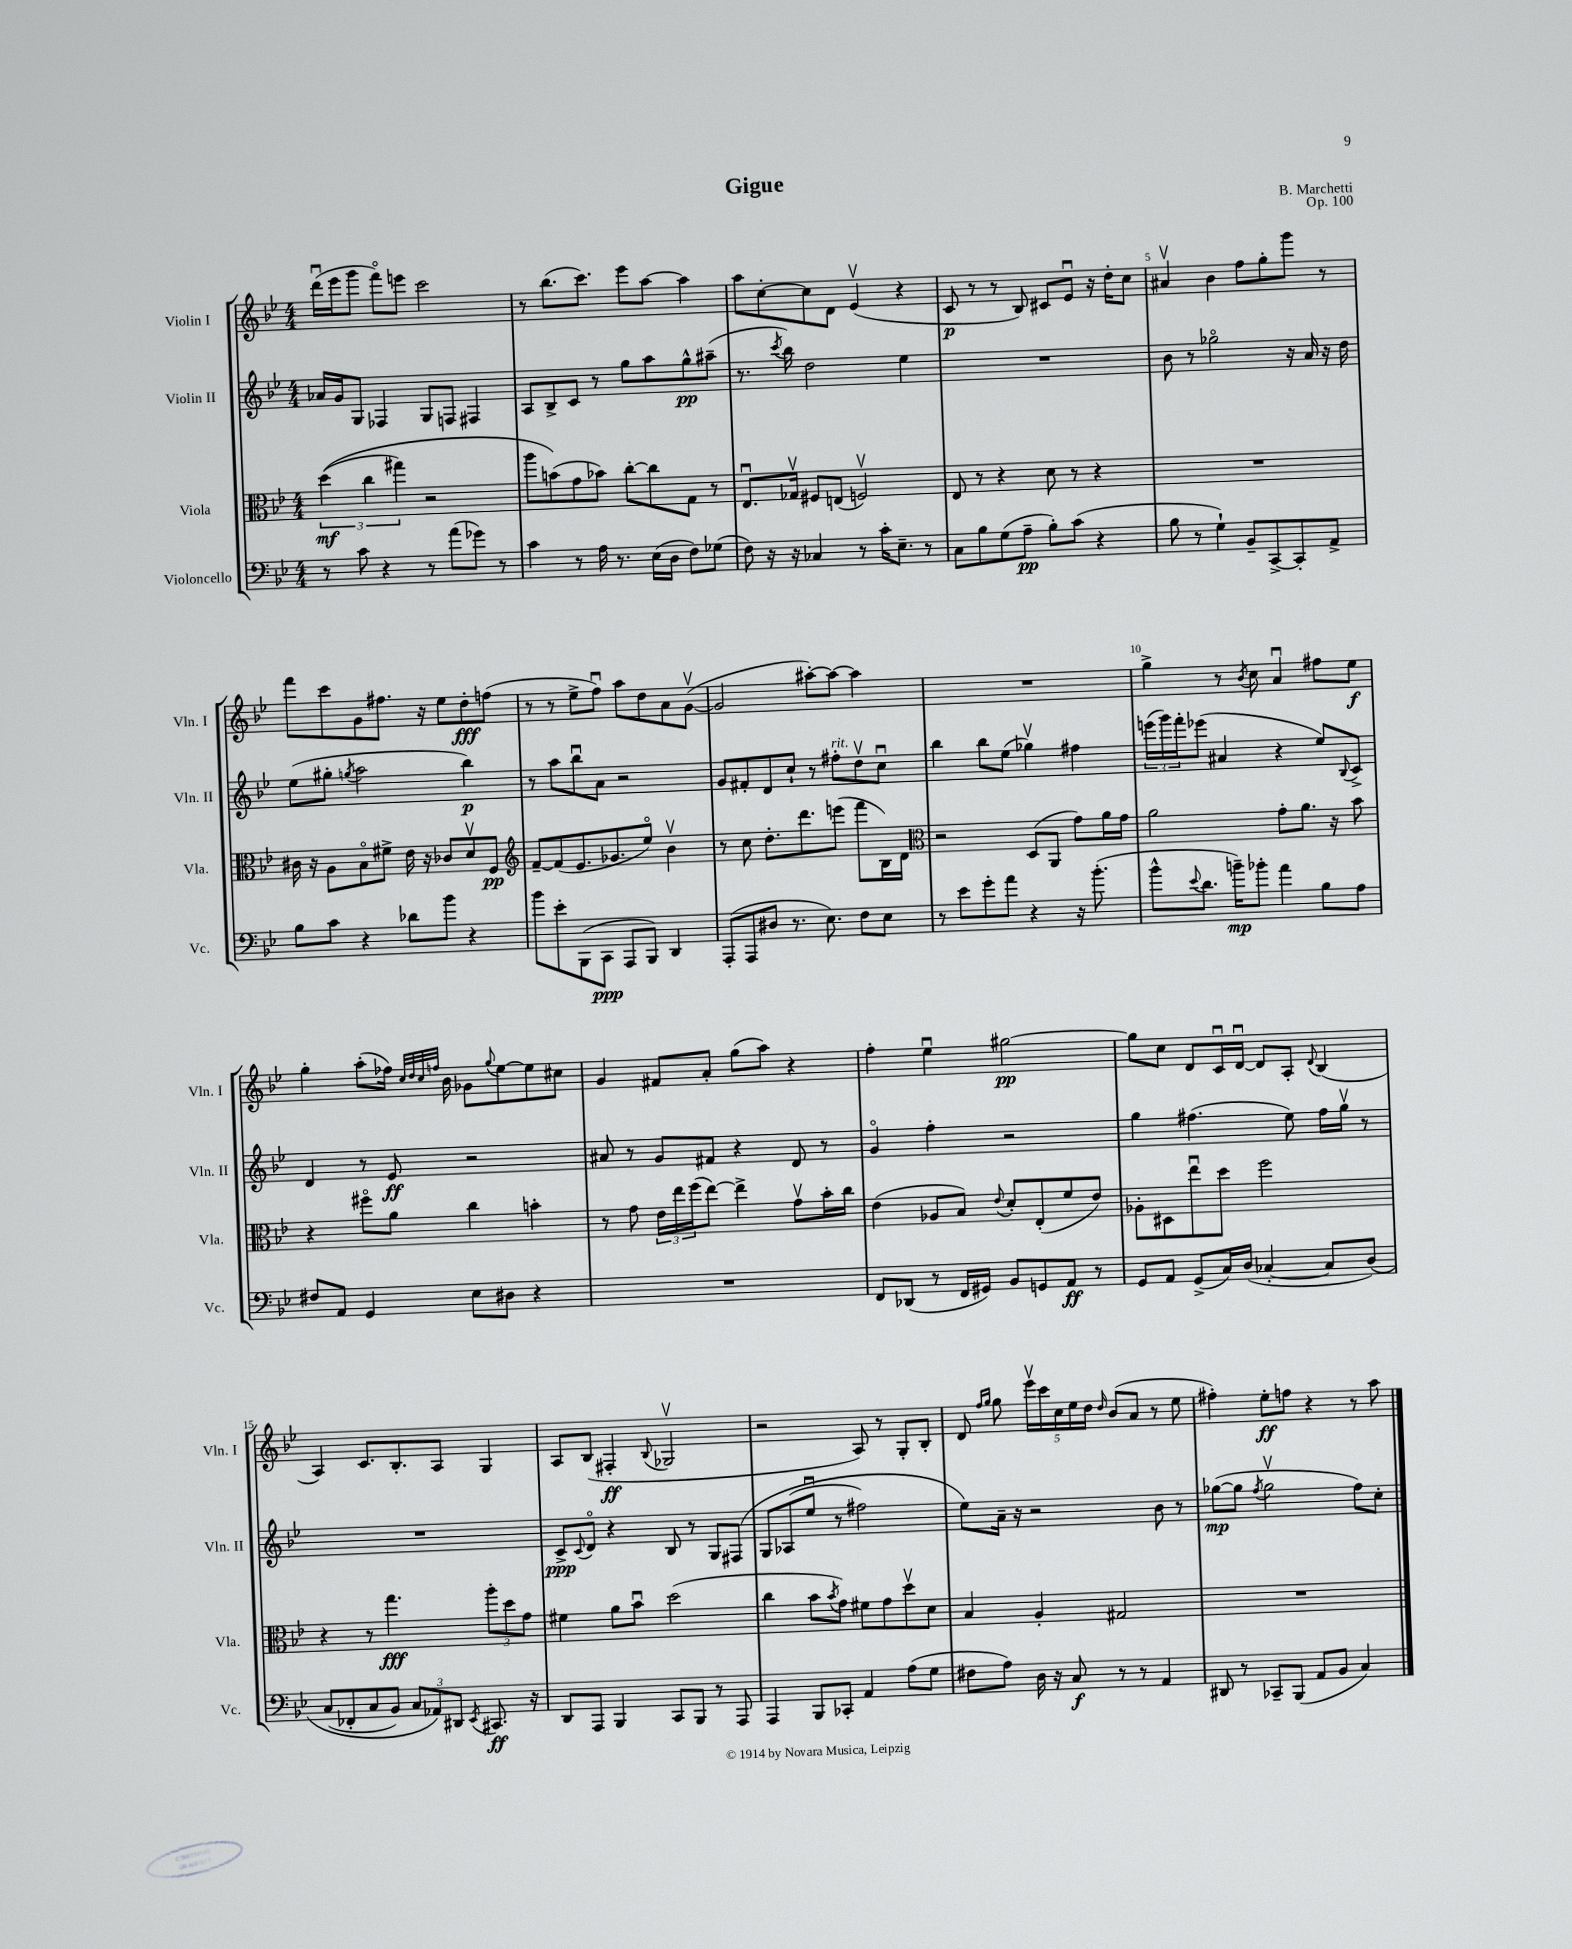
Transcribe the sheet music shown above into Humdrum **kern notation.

**kern	**kern	**kern	**kern
*staff4	*staff3	*staff2	*staff1
*clefF4	*clefC3	*clefG2	*clefG2
*k[b-e-]	*k[b-e-]	*k[b-e-]	*k[b-e-]
*M4/4	*M4/4	*M4/4	*M4/4
8r	&((6dd	16a-	(16dddu
.	.	16g	16eee-
8c	.	8G	8ggg
.	6cc	.	.
4r	.	4F-	8fffo)
.	6gg#)	.	.
.	.	.	8eee
8r	2r	8G	2ccc
(8a	.	8F	.
8g-)	.	4F#	.
8r	.	.	.
=	=	=	=
4c	8aa	8A	8r
.	(8b&)	8B-^	(8.bb-
8r	8g	8c	.
.	.	.	8.ccc)
16A	8b-)	8r	.
8.r	.	.	.
.	[8cc'	8gg	8eee-
(16E-	8cc]	8aa	[8aa
16D	.	.	.
8F)	8G	8gg^^	4aa]
(8G-	8r	(8aa#~	.
=	=	=	=
8F)	8.E-u	8.r	8aa
16r	.	.	[8cc'
.	.	8qccc	.
16r	16G-v	16bb-)	.
4C-	8F#	2dd	8cc]
.	(8E	.	8d
8r	2Fv)	.	(4e-v
16c'	.	.	.
8.E-~	.	.	.
.	.	4ee-	4r
8r	.	.	.
=	=	=	=
8C	8E-	1r	8c
8B-	8r	.	8r
(8G	4r	.	8r
8A~	.	.	8B-)
8B-')	8d	.	8c#
(8c	8r	.	8e-u
4r	4r	.	16r
.	.	.	16dd'
.	.	.	8cc
=	=	=	=
8B-	1r	8b-	4a#v
8r	.	8r	.
4G`)	.	2gg-o	4b-
8BB-~	.	.	8ff
[8CC^	.	.	8gg'
8CC']	.	16r	8ggg
.	.	16a	.
8AA^	.	16r	8r
.	.	16dd	.
=	=	=	=
8B-	16c#	(8ee-	8fff
.	16r	.	.
8c	8A	8gg#'	8ccc
.	.	8qgg	.
4r	8B-o	2aa	8g
.	8f#^	.	8.ff#
8d-	16e-	.	.
.	16r	.	16r
8b-	8c-	.	8ee-
4r	8dv	4bb-)	8dd'
.	8F	.	(8ff
=	=	=	=
*	*clefG2	*	*
8b-	[8f~	8r	8r
8e-'	(8f]	8aa	8r
(8BBB-	8.e-	8bb-u	8ee-^
8CC	.	8a	8ffu)
.	8.g-	.	.
8AAA	.	2r	8aa
8BBB-)	8ee-o)	.	8dd
4DD	4b-v	.	8a
.	.	.	([8gv
=	=	=	=
(8AAA'	8r	8g	2g]
8AAA	8cc	8f#'	.
8D#	8.dd'	8d	.
8.r	.	8cc`	.
.	8.ddd	.	.
.	.	8r	[8aa#')
8.E-)	.	.	.
.	(8eee	8ff#'	8aa#_
8F	8fff	8ddv	4aa#]
8E-	16B-)	8ccu	.
.	16d	.	.
=	=	=	=
*	*clefC3	*	*
8r	2r	4bb-	1r
8e-	.	.	.
8g'	.	8bb-	.
8a	.	(8ee-	.
4r	(8D	4gg-v)	.
.	8AA	.	.
16r	8g)	4ff#	.
(8.b-'	.	.	.
.	16a	.	.
.	16g	.	.
=	=	=	=
8b-^^	2a	(24eee	4gg^
.	.	24ggg)	.
.	.	24fff'	.
8qqe-	.	.	.
8.d	.	(8eee-	.
.	.	4a#	8r
16b~)	.	.	.
.	.	.	8qb-
8b-'	.	.	8cc
4a	8g'	4r	4au
.	8.a	.	.
8B-	.	8ee-)	8ff#
.	16r	.	.
.	.	8qqB-	.
8A	8b-	8c^	8ee-
=	=	=	=
8F#	4r	4d	4gg'
8AA	.	.	.
4GG	8ff#o	8r	(8aa'
.	8a	8e-	16ff-)
.	.	.	32qqcc
.	.	.	32qqdd
.	.	.	32qqcc
.	.	.	32qqff
.	.	.	16b-
8E-	4cc	2r	8g-
.	.	.	8qqgg
8D#	.	.	[8ee-
4r	4b'	.	8ee-]
.	.	.	8cc#
=	=	=	=
1r	8r	8a#	4g
.	8g	8r	.
.	24e-	8g	8f#
.	24ee-	.	.
.	(24ff	.	.
.	[8ee-)	8f#	8a'
.	4ee-^]	4r	(8gg
.	.	.	8aa)
.	8gv	8d	4r
.	16b-'	8r	.
.	16cc	.	.
=	=	=	=
8FF	(4e-	4go	4ff'
(8DD-	.	.	.
8r	8A-	4ff'	4ee-u
16FF	8B-)	.	.
16GG#)	.	.	.
.	8qqe-	.	.
8BB-	8d'	2r	[2gg#
8GG	(8E-'	.	.
8AA	8f	.	.
8r	8e-)	.	.
=	=	=	=
8GG	8A-'	4gg	8gg#]
8AA	8D#	.	8cc
(8GG^	8ee-u	(4.ff#	8d
16C)	8dd	.	16cu
(16D	.	.	[16du
[4C-'	2ff	.	8d]
.	.	8ee-)	8A'
.	.	.	8qqd
8C-]	.	16ff#	(4B-
.	.	16ggv	.
&(8D)	.	8r	.
=	=	=	=
(8C	4r	1r	4A)
8FF-'	.	.	.
8C	8r	.	8.c
8BB-)	4.gg	.	.
.	.	.	8.B-'
12C	.	.	.
12AA-&)	.	.	.
.	.	.	8A
12DD#	.	.	.
8qEE-	.	.	.
8.CC#	12aa'	.	4G
.	12dd	.	.
.	12g	.	.
16r	.	.	.
=	=	=	=
8DD	4f#	8c^	8A
.	.	8qqc	.
8AAA	.	8do	(8B-
4BBB-	8a	4r	4F#'
.	8b-u	.	.
.	.	.	8qqB-
8CC	(2dd	8B-	2G-v
8BBB-	.	8r	.
8r	.	8G	.
8AAA	.	&(8F#	.
=	=	=	=
4AAA	4cc	8G	2r
.	.	(8A-	.
8BBB-	8b-	8ee-u	.
.	8qb-	.	.
8CC-'	8g)	8r	.
4AA	8f#	2ff#)	8A)
.	8g	.	8r
(8A	8ddv	.	8G'
8G	8d	.	8B-'
=	=	=	=
8F#	4B-	8ee-&)	8d
.	.	.	16qqff
.	.	.	16qqgg
8A)	.	16a~	8gg
.	.	16r	.
16D	4A'	2r	20eee-v
.	.	.	20ccc
16r	.	.	.
.	.	.	20cc
8C	.	.	.
.	.	.	20ee-
.	.	.	20dd
.	.	.	16qqdd
8r	2G#	.	(8b-
8r	.	.	8a
4AA	.	8b-	8r
.	.	8r	8ee-
=	=	=	=
8DD#	1r	([8gg-	4ff#')
8r	.	8gg-]	.
.	.	8qff	.
8CC-~	.	2gg-v	8ee-'
(8BBB-	.	.	8ff
8AA	.	.	4r
8BB-	.	.	.
4C)	.	8ff)	8r
.	.	8cc'	8aa
==	==	==	==
*-	*-	*-	*-
